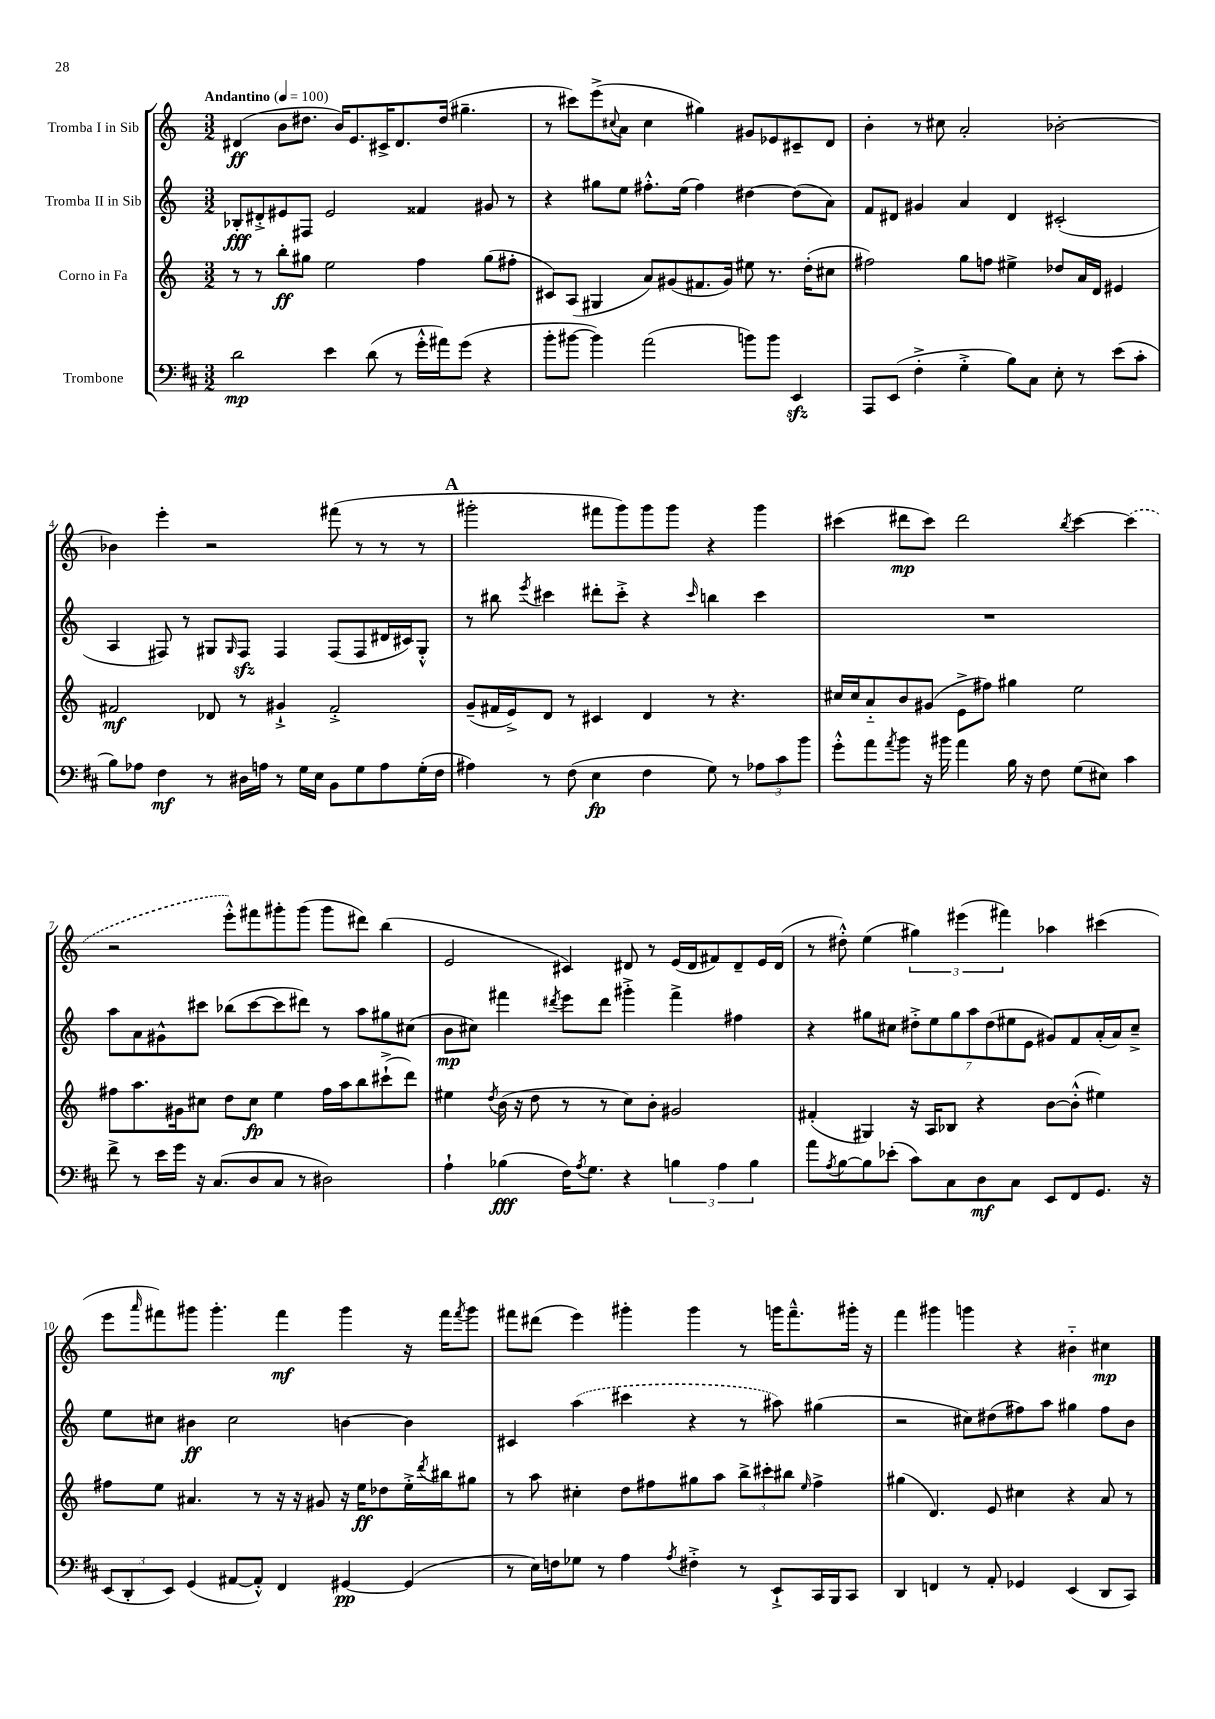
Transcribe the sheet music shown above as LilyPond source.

<<
\new StaffGroup <<
\new Staff = "s0" \with { instrumentName = "Tromba I in Sib" } {
    \clef treble \key c \major \numericTimeSignature \time 3/2 \tempo "Andantino" 4 = 100
    dis'4\ff( b'8 dis''8. b'16) e'8. cis'16-> dis'8. dis''16( gis''4.-- |
    r8 cis'''8) e'''8->( \appoggiatura { cis''8 } a'8 cis''4 gis''4) gis'8 ees'8 cis'8-- d'8 |
    b'4-. r8 cis''8 a'2-. bes'2~-. |
    bes'4 e'''4-. r2 fis'''8( r8 r8 r8 |
    \mark \markup { \bold "A" } gis'''2-. fis'''8 gis'''8) gis'''8 gis'''8 r4 gis'''4 |
    cis'''4( dis'''8\mp cis'''8) dis'''2 \acciaccatura { b''8 } cis'''4~ \once \slurDashed cis'''4( |
    r2 e'''8-.-^) fis'''8 gis'''8-. gis'''8( gis'''8 dis'''8) b''4( |
    e'2 cis'4) dis'8 r8 e'16( dis'16 fis'8) dis'8-- e'16 dis'16( |
    r8 dis''8-.-^) e''4( \tuplet 3/2 { gis''4) eis'''4( fis'''4) } aes''4 cis'''4( |
    e'''8 \grace { a'''16 } fis'''8) gis'''8 gis'''4.-. fis'''4\mf gis'''4 r16 fis'''16 \acciaccatura { fis'''8 } gis'''8 |
    fis'''8 dis'''8( e'''4) gis'''4-. gis'''4 r8 g'''16 fis'''8.---^ gis'''16-. r16 |
    f'''4 gis'''4 g'''4 r4 bis'4-_ cis''4\mp \bar "|." |
}
\new Staff = "s1" \with { instrumentName = "Tromba II in Sib" } {
    \clef treble \key c \major \numericTimeSignature \time 3/2
    bes8-.\fff dis'8-.-> eis'8 fis8 eis'2 fisis'4 gis'8 r8 |
    r4 gis''8 e''8 fis''8.-.-^ e''16( fis''4) dis''4~ dis''8( a'8) |
    f'8 dis'8 gis'4 a'4 dis'4 cis'2-.( |
    a4 fis8) r8 gis8 \grace { gis16 } fis8\sfz fis4 fis8( fis8 dis'16 cis'16) gis8-.-^ |
    \mark \markup { \bold "A" } r8 bis''8 \acciaccatura { e'''8 } cis'''4 dis'''8-. cis'''8-.-> r4 \grace { cis'''16 } b''4 cis'''4 |
    R1. |
    a''8 a'8 gis'8-^ cis'''8 bes''8( cis'''8~ cis'''8 dis'''8) r8 a''8 gis''8 cis''8( |
    b'8\mp cis''8) fis'''4 \acciaccatura { dis'''8 } e'''8 dis'''8 gis'''4-.-> fis'''4-> fis''4 |
    r4 gis''8 cis''8 \tuplet 7/4 { dis''8-.-> e''8 gis''8 a''8 dis''8( eis''8 e'8 } gis'8) f'8 a'16-.( a'16) cis''8---> |
    e''8 cis''8 bis'4\ff cis''2 b'4~ b'4 |
    cis'4 \once \slurDashed a''4( cis'''4 r4 r8 ais''8) gis''4( |
    r2 cis''8) dis''8( fis''8) a''8 gis''4 fis''8 b'8 \bar "|." |
}
\new Staff = "s2" \with { instrumentName = "Corno in Fa" } {
    \clef treble \key c \major \numericTimeSignature \time 3/2
    r8 r8 b''8-.\ff gis''8 e''2 f''4 gis''8( fis''8-. |
    cis'8) a8( gis4 a'8) gis'8( fis'8. gis'16) eis''8 r8. d''16-.( cis''8 |
    fis''2) g''8 f''8 eis''4-> des''8 a'16 d'16 eis'4 |
    fis'2\mf des'8 r8 gis'4-!-> fis'2-.-> |
    \mark \markup { \bold "A" } g'8--( fis'16 e'16->) d'8 r8 cis'4 d'4 r8 r4. |
    cis''16 cis''16 a'8-_ b'8 gis'8( e'8-> fis''8) gis''4 e''2 |
    fis''8 a''8. gis'16 cis''8 d''8 cis''8\fp e''4 fis''16 a''16 b''8 cis'''8-!->( d'''8) |
    eis''4 \acciaccatura { d''8 } b'16( r16 d''8 r8 r8 c''8) b'8-. gis'2 |
    fis'4-.( gis4) r16 a16 bes8 r4 b'8~ b'8-.-^( eis''4) |
    fis''8 e''8 ais'4. r8 r16 r16 gis'8 r16 e''16\ff des''8 e''16-.-> \acciaccatura { d'''8 } bis''16 gis''8 |
    r8 a''8 cis''4-. d''8 fis''8 gis''8 a''8 \tuplet 3/2 { b''8-> cis'''8-. bis''8 } \grace { e''16 } fis''4-> |
    gis''4( d'4.) e'8 cis''4 r4 a'8 r8 \bar "|." |
}
\new Staff = "s3" \with { instrumentName = "Trombone" } {
    \clef bass \key d \major \numericTimeSignature \time 3/2
    d'2\mp e'4 d'8( r8 g'16-.-^ ais'16) g'8( r4 |
    b'8-. bis'8~ bis'4) a'2( b'8) b'8 e,4\sfz |
    a,,8 e,8( fis4-.-> g4-.-> b8) cis8 e8-. r8 e'8( cis'8-. |
    b8) aes8 fis4\mf r8 dis16 a16 r8 g16 e16 b,8 g8 a8 g16-.( fis16 |
    \mark \markup { \bold "A" } ais4) r8 fis8( e4\fp fis4 g8) r8 \tuplet 3/2 { aes8 cis'8 b'8 } |
    g'8-.-^ a'8 \acciaccatura { a'8 } b'8 r16 bis'16 a'4 b16 r16 fis8 g8( eis8) cis'4 |
    fis'8-> r8 e'16 g'16 r16 cis8.( d8 cis8 r8 dis2) |
    a4-! bes4\fff( fis16) \acciaccatura { a8 } g8. r4 \tuplet 3/2 { b4 a4 b4 } |
    a'8 \acciaccatura { a8 } b8~ b8 ees'8-.( cis'8) cis8 d8\mf cis8 e,8 fis,8 g,8. r16 |
    \tuplet 3/2 { e,8( d,8-. e,8) } g,4( ais,8~ ais,8-.-^) fis,4 gis,4~\pp gis,4( |
    r8 e16) f16 ges8 r8 a4 \acciaccatura { a8 } fis4-.-> r8 e,8-!-> cis,16 b,,16 cis,8 |
    d,4 f,4 r8 a,8-. ges,4 e,4( d,8 cis,8) \bar "|." |
}
>>
>>
